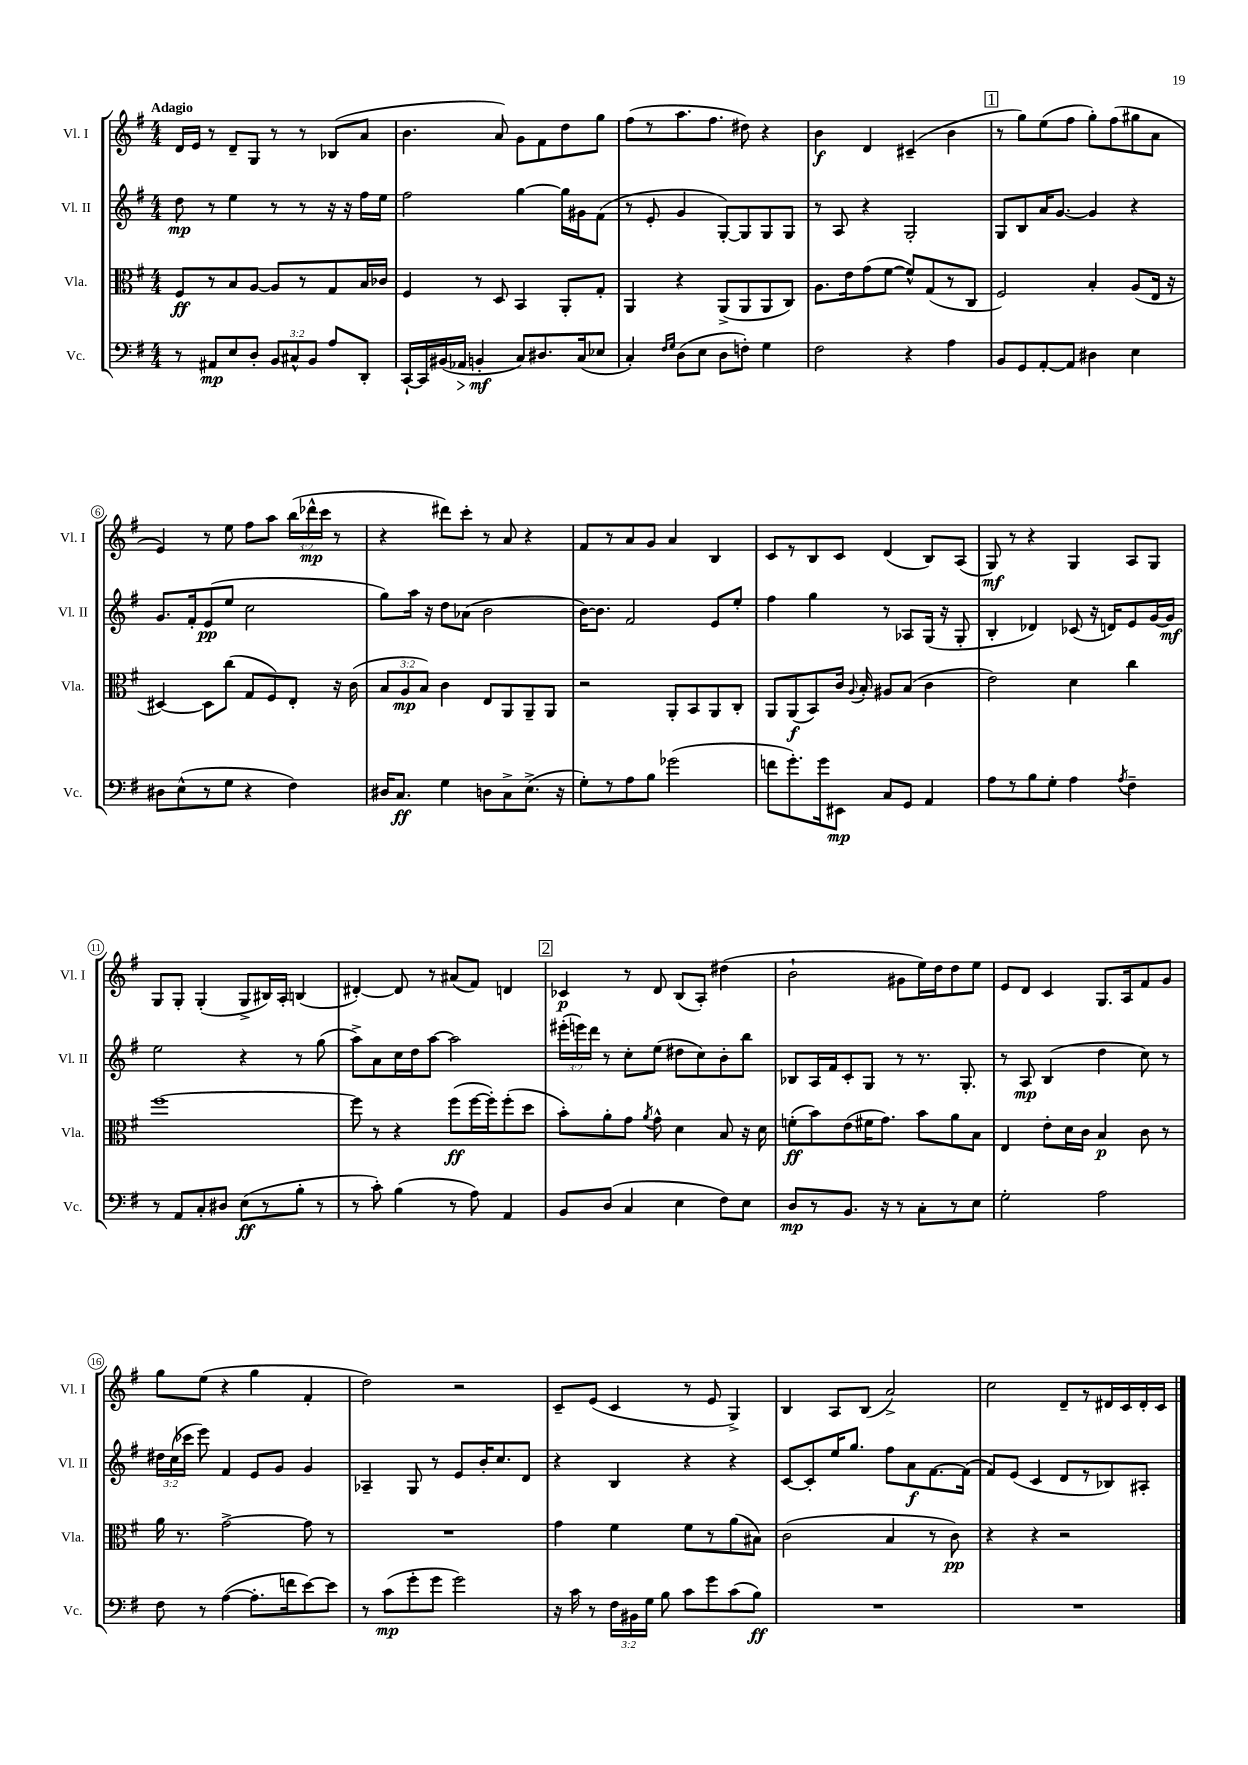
<<
\new StaffGroup <<
\new Staff = "s0" \with { instrumentName = "Vl. I" shortInstrumentName = "Vl. I" } {
    \clef treble \key g \major \numericTimeSignature \time 4/4 \override Staff.TupletNumber.text = #tuplet-number::calc-fraction-text \tempo "Adagio"
    \autoBeamOff d'16[ e'16] r8 d'8[-- g8] r8 r8 bes8[( a'8] |
    b'4. a'8) g'8[ fis'8 d''8 g''8] |
    fis''8[( r8 a''8. fis''8.] dis''8) r4 |
    b'4\f d'4 cis'4--( b'4 |
    \mark \markup { \box "1" } r8 g''8[) e''8( fis''8] g''8[-.) fis''8( gis''8 a'8] |
    e'4) r8 e''8 fis''8[ a''8] \tuplet 3/2 { b''16[( des'''16-^\mp c'''16] } r8 |
    r4 dis'''8[) c'''8]-. r8 a'8 r4 |
    fis'8[ r8 a'8 g'8] a'4 b4 |
    c'8[ r8 b8 c'8] d'4( b8[) a8]( |
    g8\mf) r8 r4 g4 a8[ g8] |
    g8[ g8]-. g4-.( g8[-> bis16) a16]-. b4( |
    dis'4~-.) dis'8 r8 ais'8[( fis'8]) d'4 |
    \mark \markup { \box "2" } ces'4\p r8 d'8 b8[( a8]-.) dis''4( |
    b'2-! gis'8[ e''16) d''16 d''8 e''8] |
    e'8[ d'8] c'4 g8.[ a16 fis'8 g'8] |
    g''8[ e''8]( r4 g''4 fis'4-. |
    d''2) r2 |
    c'8[-- e'8]( c'4 r8 e'8 g4->) |
    b4 a8[ b8]( a'2->) |
    c''2 d'8[-- r8 dis'16 c'16 dis'16-. c'16] \bar "|." |
}
\new Staff = "s1" \with { instrumentName = "Vl. II" shortInstrumentName = "Vl. II" } {
    \clef treble \key g \major \numericTimeSignature \time 4/4 \override Staff.TupletNumber.text = #tuplet-number::calc-fraction-text
    \autoBeamOff d''8\mp r8 e''4 r8 r8 r16 r16 fis''16[ e''16] |
    fis''2 g''4~ g''16[ gis'16 fis'8]( |
    r8 e'8-. g'4 g8[~-.) g8 g8 g8] |
    r8 a8 r4 g2-. |
    \mark \markup { \box "1" } g8[ b8 a'16 g'8.]~ g'4 r4 |
    g'8.[ fis'16-. e'8\pp( e''8] c''2 |
    g''8[) a''16] r16 d''8[ aes'8]( b'2 |
    b'16[~) b'8.] fis'2 e'8[ e''8]-. |
    fis''4 g''4 r8 aes8[ g16]( r16 g8-. |
    b4-. des'4) ces'8( r16 d'16[) e'8 g'16~ g'16]\mf |
    e''2 r4 r8 g''8( |
    a''8[->) a'8 c''16 d''16 a''8]~ a''2 |
    \mark \markup { \box "2" } \tuplet 3/2 { eis'''16[-.( e'''16) d'''16] } r8 c''8[-. e''8]( dis''8[ c''8) b'8-. b''8] |
    bes8[ a16 fis'16 c'8-. g8] r8 r8. g8.-. |
    r8 a8\mp b4( d''4 c''8) r8 |
    \tuplet 3/2 { dis''16[ c''16( ces'''16] } e'''8) fis'4 e'8[ g'8] g'4 |
    aes4-- g8 r8 e'8[ b'16-. c''8. d'8] |
    r4 b4 r4 r4 |
    c'8[~ c'8-. e''16 g''8.] fis''8[ a'8\f fis'8.~ fis'16]( |
    fis'8[) e'8]( c'4 d'8[ r8 bes8) ais8]-. \bar "|." |
}
\new Staff = "s2" \with { instrumentName = "Vla." shortInstrumentName = "Vla." } {
    \clef alto \key g \major \numericTimeSignature \time 4/4 \override Staff.TupletNumber.text = #tuplet-number::calc-fraction-text
    \autoBeamOff fis8[\ff r8 b8 a8]~ a8[ r8 g8 b16 ces'16] |
    fis4 r8 d8 b,4 a,8[-. g8]-. |
    a,4 r4 a,8[->( a,8 a,8 c8]) |
    a8.[ e'16 g'8( fis'8]~ fis'8[-^) g8( r8 c8] |
    \mark \markup { \box "1" } fis2) b4-. a8[( e16] r16 |
    dis4~) dis8[ c''8]( g8[ fis8) e8]-. r16 c'16( |
    \tuplet 3/2 { b8[ a8\mp b8]) } c'4 e8[ a,8 a,8-- a,8] |
    r2 a,8[-. b,8 a,8 c8]-. |
    a,8[ a,8\f( b,8) c'16] \appoggiatura { a8 } b16-. ais8[ b8]( c'4 |
    e'2) d'4 c''4 |
    fis''1~ |
    fis''8 r8 r4 fis''8[\ff( fis''16~ fis''16-.) fis''8-.( d''8] |
    \mark \markup { \box "2" } b'8[-.) a'8-. g'8] \acciaccatura { a'8 } g'8-^ d'4 b8 r16 d'16 |
    f'8[-.\ff( b'8) e'8( fis'16 g'8.]) b'8[ a'8 b8] |
    e4 e'8[-. d'16 c'16] b4\p c'8 r8 |
    a'16 r8. g'2~-> g'8 r8 |
    R1 |
    g'4 fis'4 fis'8[ r8 a'8( bis8]) |
    c'2( b4 r8 c'8\pp) |
    r4 r4 r2 \bar "|." |
}
\new Staff = "s3" \with { instrumentName = "Vc." shortInstrumentName = "Vc." } {
    \clef bass \key g \major \numericTimeSignature \time 4/4 \override Staff.TupletNumber.text = #tuplet-number::calc-fraction-text
    \autoBeamOff r8 ais,8[\mp e8 d8]-. \tuplet 3/2 { b,8[ cis8-^ b,8] } a8[ d,8]-. |
    c,16[~-! c,16 bis,16( aes,16]\> b,4-.\mf\! c8[) dis8. c16( ees8] |
    c4-.) \grace { fis16[ g16] } d8[( e8] d8[ f8]-.) g4 |
    fis2 r4 a4 |
    \mark \markup { \box "1" } b,8[ g,8 a,8~-. a,8] dis4 e4 |
    dis8[ e8-^( r8 g8] r4 fis4) |
    dis16[ c8.]\ff g4 d8[ c8-> e8.]->( r16 |
    g8[-.) r8 a8 b8] ges'2( |
    f'8[ g'8.-.) g'16 eis,8]\mp c8[ g,8] a,4 |
    a8[ r8 b8 g8]-. a4 \acciaccatura { a8 } fis4-- |
    r8 a,8[ c8-. dis8] e8[\ff( r8 b8]-. r8 |
    r8 c'8-.) b4( r8 a8) a,4 |
    \mark \markup { \box "2" } b,8[ d8]( c4 e4 fis8[) e8] |
    d8[\mp r8 b,8.] r16 r8 c8[-. r8 e8] |
    g2-. a2 |
    fis8 r8 a4~( a8.[-. f'16 e'8~) e'8] |
    r8 c'8[\mp( g'8-. g'8] g'2) |
    r16 c'16 r8 \tuplet 3/2 { fis16[ bis,16 g16] } b8 c'8[ g'8 c'8( b8]\ff) |
    R1 |
    R1 \bar "|." |
}
>>
>>
\layout { \context { \Score \override BarNumber.stencil = #(make-stencil-circler 0.1 0.3 ly:text-interface::print) } }
